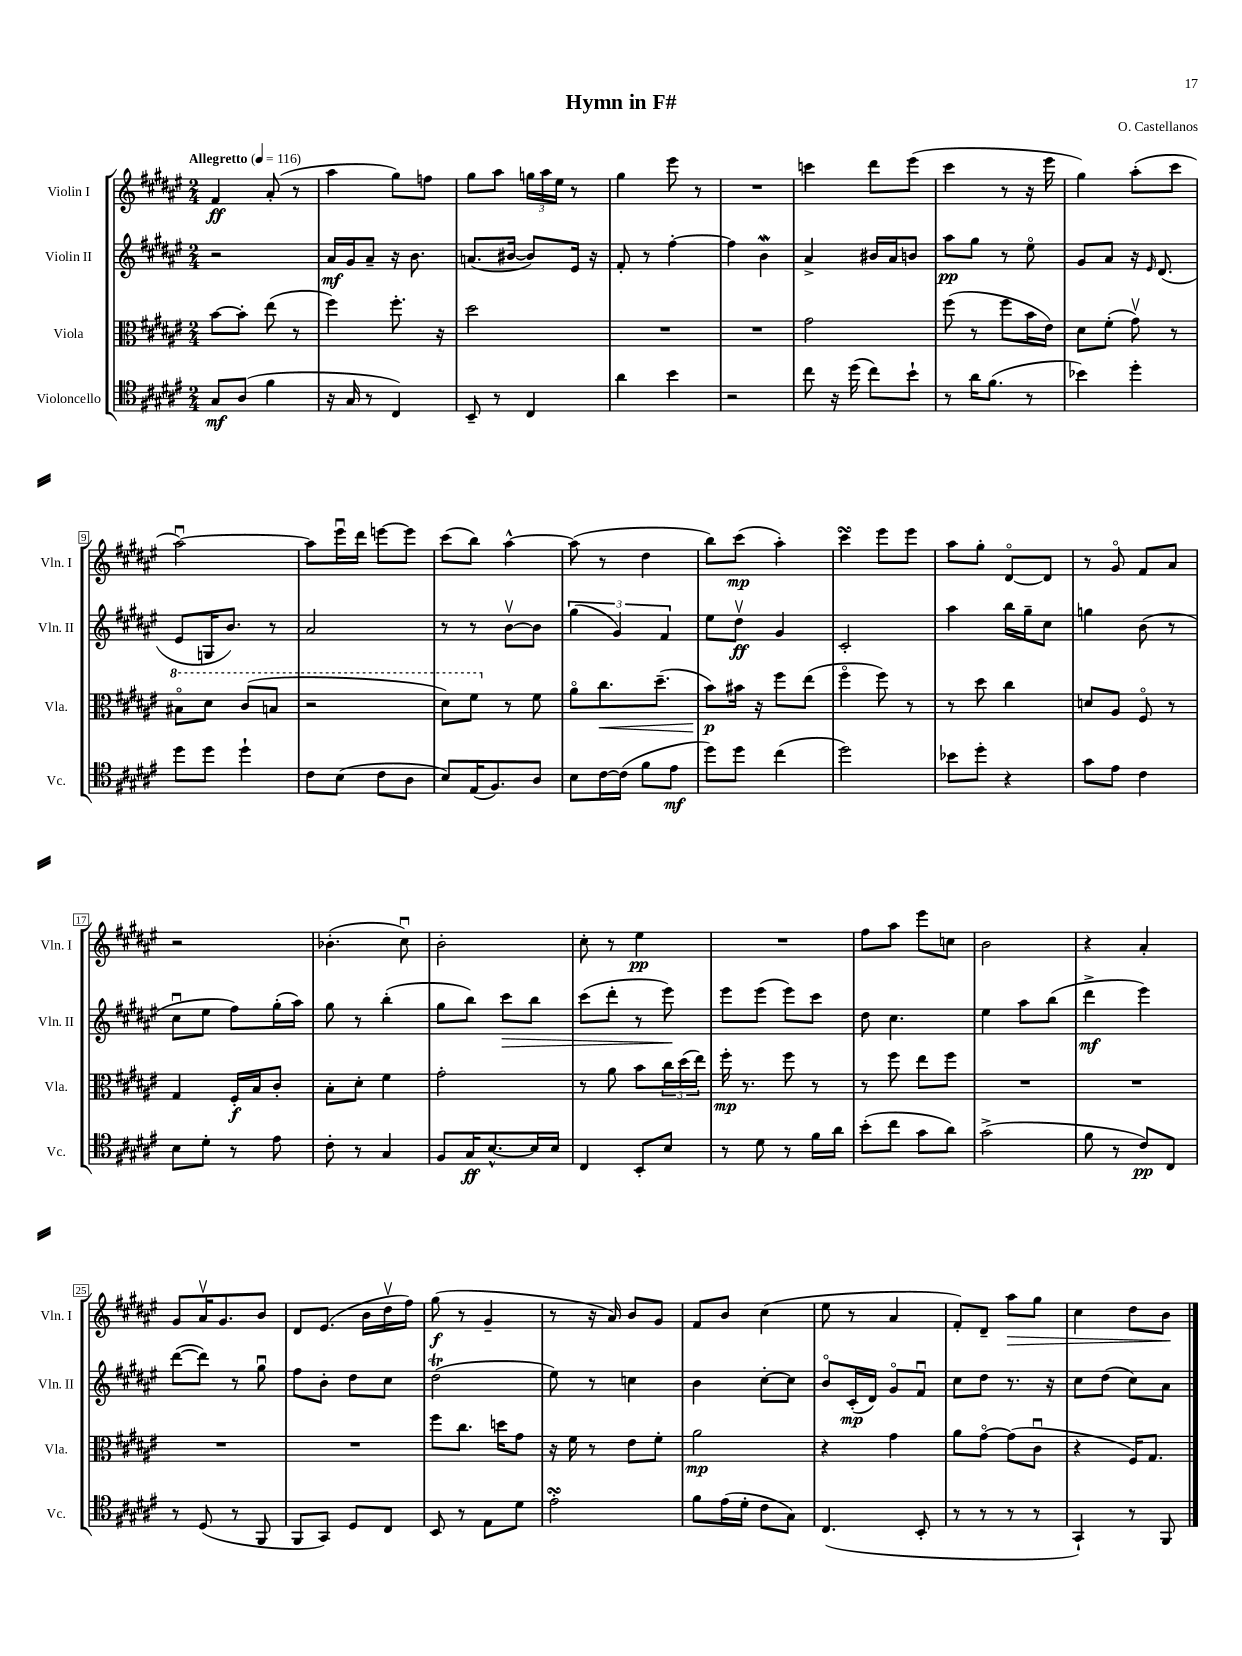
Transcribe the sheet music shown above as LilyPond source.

\header { title = "Hymn in F#" composer = "O. Castellanos" }
<<
\new StaffGroup <<
\new Staff = "s0" \with { instrumentName = "Violin I" shortInstrumentName = "Vln. I" } {
    \clef treble \key fis \major \numericTimeSignature \time 2/4 \tempo "Allegretto" 4 = 116
    fis'4\ff ais'8-.( r8 |
    ais''4 gis''8) f''8 |
    gis''8 ais''8 \tuplet 3/2 { g''16 ais''16 eis''16 } r8 |
    gis''4 eis'''8 r8 |
    R2 |
    c'''4 dis'''8 eis'''8( |
    cis'''4 r8 r16 eis'''16 |
    gis''4) ais''8-.( cis'''8 |
    ais''2~\downbow) |
    ais''8 eis'''16\downbow dis'''16 e'''8~ e'''8 |
    cis'''8( b''8) ais''4~-^ |
    ais''8( r8 dis''4 |
    b''8) cis'''8\mp( ais''4-.) |
    cis'''4\turn eis'''8 eis'''8 |
    ais''8 gis''8-. dis'8~\flageolet dis'8 |
    r8 gis'8\flageolet fis'8 ais'8 |
    r2 |
    bes'4.-.( cis''8\downbow) |
    b'2-. |
    cis''8-. r8 eis''4\pp |
    R2 |
    fis''8 ais''8 eis'''8 c''8 |
    b'2 |
    r4 ais'4-. |
    gis'8 ais'16\upbow gis'8. b'8 |
    dis'8 eis'8.( b'16 dis''16\upbow fis''16) |
    gis''8\f( r8 gis'4-- |
    r8 r16 ais'16) b'8 gis'8 |
    fis'8 b'8 cis''4( |
    eis''8 r8 ais'4 |
    fis'8-.) dis'8-- ais''8\> gis''8 |
    cis''4 dis''8 b'8\! \bar "|." |
}
\new Staff = "s1" \with { instrumentName = "Violin II" shortInstrumentName = "Vln. II" } {
    \clef treble \key fis \major \numericTimeSignature \time 2/4
    r2 |
    ais'16\mf gis'16 ais'8-- r16 b'8. |
    a'8.( bis'16~ bis'8) eis'16 r16 |
    fis'8-. r8 fis''4~-. |
    fis''4 b'4\mordent |
    ais'4-> bis'16 ais'16 b'8 |
    ais''8\pp gis''8 r8 eis''8\flageolet |
    gis'8 ais'8 r16 \grace { eis'16 } dis'8.( |
    eis'8 g16 b'8.) r8 |
    ais'2 |
    r8 r8 b'8~\upbow b'8 |
    \tuplet 3/2 { gis''4( gis'4) fis'4 } |
    eis''8 dis''8\upbow\ff gis'4 |
    cis'2-. |
    ais''4 b''16 gis''16-- cis''8 |
    g''4 b'8( r8 |
    cis''8\downbow eis''8 fis''8) gis''16-.( ais''16) |
    gis''8 r8 b''4-.( |
    gis''8 b''8) cis'''8\> b''8 |
    cis'''8( dis'''8-. r8 eis'''8\!) |
    eis'''8 eis'''8( eis'''8) cis'''8 |
    dis''8 cis''4. |
    eis''4 ais''8 b''8( |
    dis'''4->\mf eis'''4) |
    dis'''8~( dis'''8) r8 gis''8\downbow |
    fis''8 b'8-. dis''8 cis''8 |
    dis''2\trill( |
    eis''8) r8 c''4 |
    b'4 cis''8~-. cis''8 |
    b'8\flageolet cis'16-.\mp( dis'16) gis'8\flageolet fis'8\downbow |
    cis''8 dis''8 r8. r16 |
    cis''8 dis''8( cis''8) ais'8 \bar "|." |
}
\new Staff = "s2" \with { instrumentName = "Viola" shortInstrumentName = "Vla." } {
    \clef alto \key fis \major \numericTimeSignature \time 2/4
    b'8~ b'8-. eis''8( r8 |
    fis''4) fis''8.-. r16 |
    dis''2 |
    R2 |
    R2 |
    gis'2 |
    fis''8( r8 fis''8 b'16 eis'16) |
    dis'8 fis'8-.( gis'8\upbow) r8 |
    \ottava #1 bis'8\flageolet dis''8 cis''8( b'8 |
    r2 |
    dis''8) fis''8 \ottava #0 r8 fis'8 |
    ais'8\flageolet cis''8.\< dis''8.--( |
    b'8\p\!) bis'16 r16 fis''8 eis''8( |
    fis''4\flageolet fis''8) r8 |
    r8 dis''8 cis''4 |
    d'8 ais8 fis8\flageolet r8 |
    gis4 fis16-.\f b16 cis'8-. |
    b8-. dis'8-. fis'4 |
    gis'2-. |
    r8 ais'8 b'8 \tuplet 3/2 { cis''16 dis''16( eis''16) } |
    fis''16-.\mp r8. fis''8 r8 |
    r8 fis''8 eis''8 fis''8 |
    R2 |
    R2 |
    R2 |
    R2 |
    fis''8 cis''8. d''16 gis'8 |
    r16 fis'16 r8 eis'8 fis'8-. |
    ais'2\mp |
    r4 gis'4 |
    ais'8 gis'8~\flageolet gis'8( cis'8\downbow |
    r4 fis16) gis8. \bar "|." |
}
\new Staff = "s3" \with { instrumentName = "Violoncello" shortInstrumentName = "Vc." } {
    \clef tenor \key fis \major \numericTimeSignature \time 2/4
    gis8\mf ais8( fis'4 |
    r16 gis16 r8 cis4) |
    b,8-- r8 cis4 |
    ais'4 b'4 |
    r2 |
    cis''8 r16 dis''16( cis''8) b'8-! |
    r8 ais'16 fis'8.( r8 |
    bes'4) dis''4-. |
    dis''8 dis''8 dis''4-! |
    cis'8 b8( cis'8 ais8 |
    b8) eis16( fis8.) ais8 |
    b8 cis'16~ cis'16( fis'8 eis'8\mf |
    dis''8) dis''8 cis''4( |
    dis''2) |
    bes'8 dis''8-. r4 |
    gis'8 eis'8 cis'4 |
    b8 dis'8-. r8 eis'8 |
    cis'8-. r8 gis4 |
    fis8 gis16\ff b8.~-^ b16 b16 |
    cis4 b,8-. b8 |
    r8 dis'8 r8 fis'16 ais'16 |
    b'8-.( cis''8 gis'8 ais'8) |
    gis'2->( |
    fis'8 r8 cis'8\pp) cis8 |
    r8 dis8( r8 fis,8 |
    fis,8 gis,8) dis8 cis8 |
    b,8 r8 eis8 dis'8 |
    eis'2-.\turn |
    fis'8 eis'16( dis'16-. cis'8 gis8) |
    cis4.( b,8-. |
    r8 r8 r8 r8 |
    gis,4-!) r8 fis,8 \bar "|." |
}
>>
>>
\layout { \context { \Score \override BarNumber.stencil = #(make-stencil-boxer 0.1 0.3 ly:text-interface::print) } }
